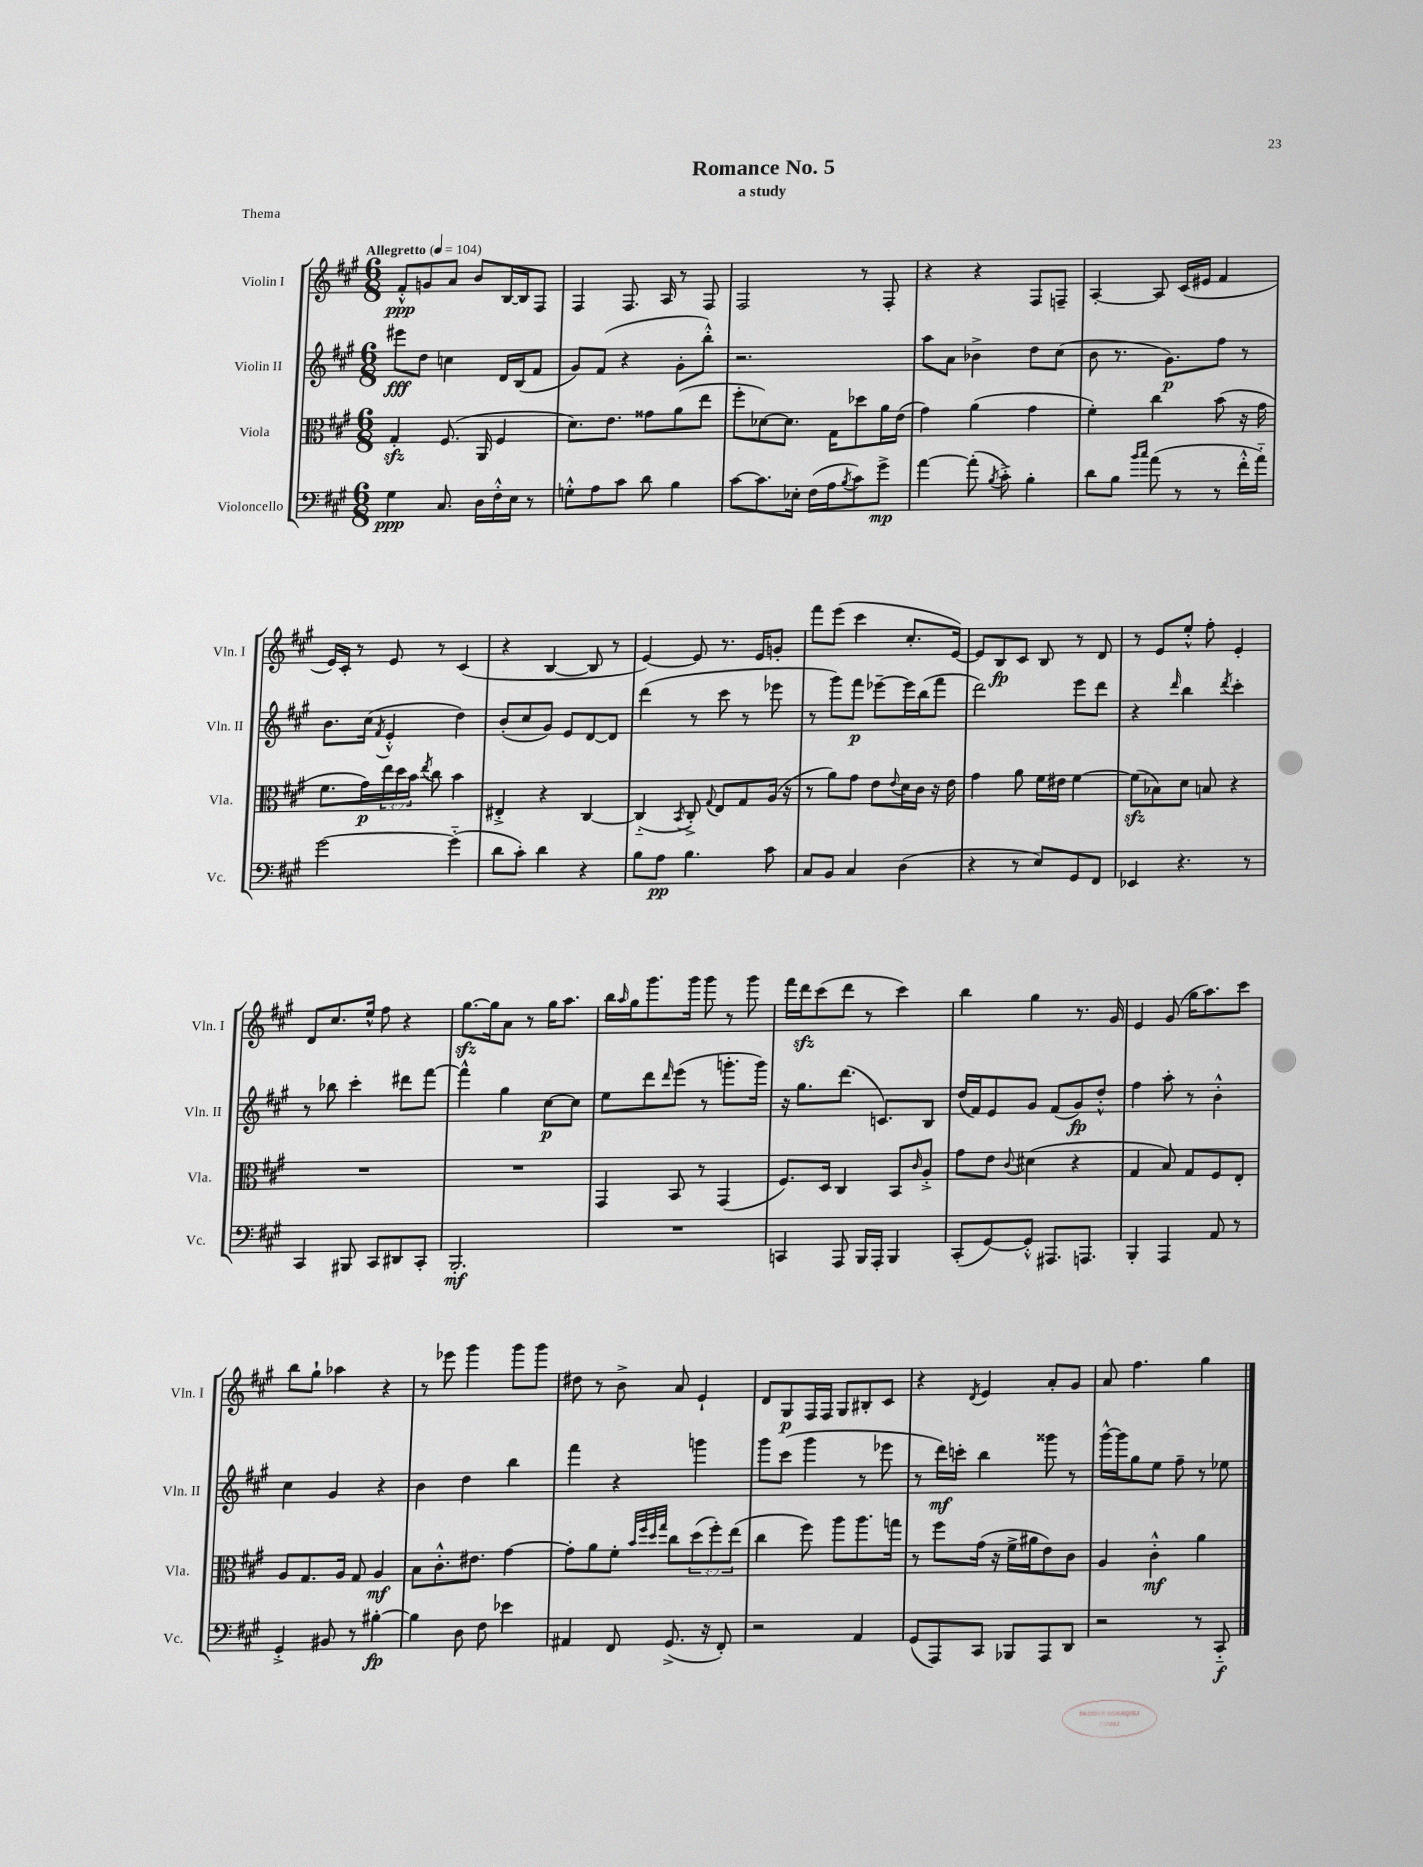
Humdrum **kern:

**kern	**dynam	**kern	**dynam	**kern	**dynam	**kern	**dynam
*part4	*part4	*part3	*part3	*part2	*part2	*part1	*part1
*staff4	*staff4	*staff3	*staff3	*staff2	*staff2	*staff1	*staff1
*I"Violoncello	*	*I"Viola	*	*I"Violin II	*	*I"Violin I	*
*I'Vc.	*	*I'Vla.	*	*I'Vln. II	*	*I'Vln. I	*
*clefF4	*	*clefC3	*	*clefG2	*	*clefG2	*
*k[f#c#g#]	*	*k[f#c#g#]	*	*k[f#c#g#]	*	*k[f#c#g#]	*
*M6/8	*	*M6/8	*	*M6/8	*	*M6/8	*
*MM104	*	*MM104	*	*MM104	*	*MM104	*
=1	=1	=1	=1	=1	=1	=1	=1
!	!	!	!	!	!	!LO:TX:a:B:t=Allegretto	!
4G#\	ppp	4G#zz'/	.	8eee#X\L	fff	8f#'^^/L	ppp
.	.	.	.	8dd\J	.	8gn/	.
8.C#/	.	(8.F#/	.	4ccn\	.	8a/J	.
.	.	.	.	.	.	8b/L	.
16D\LL	.	16AA/	.	.	.	.	.
16F#'^^\	.	4F#/	.	16d/LL	.	[16B/L	.
16E\JJ	.	.	.	(16B/J	.	16B/J]	.
8r	.	.	.	8f#/J	.	8F#/J	.
=2	=2	=2	=2	=2	=2	=2	=2
8Gn'^^\L	.	8.d\L)	.	8g#/L)	.	4F#/	.
8A\	.	.	.	(8f#/J	.	.	.
.	.	8.e\J	.	.	.	.	.
8c#\J	.	.	.	4r	.	8.F#/	.
8d\	.	8g##X\L	.	.	.	.	.
.	.	.	.	.	.	16A/	.
4B\	.	(8a\	.	8g#'\L	.	8r	.
.	.	8ee\J	.	8bb'^^\J)	.	8F#/	.
=3	=3	=3	=3	=3	=3	=3	=3
[8c#\L	.	8ff#'\L	.	2.r	.	2F#/	.
8.c#\]	.	[8d-X\)	.	.	.	.	.
.	.	8.d-\J]	.	.	.	.	.
16E-X'\Jk	.	.	.	.	.	.	.
(16F#\LL	.	.	.	.	.	.	.
16A\J	.	16G#\KL	.	.	.	.	.
8qB/	.	.	.	.	.	.	.
8c#\)	.	8dd-X\	.	.	.	8r	.
8g#^\J	mp	16a\L	.	.	.	8F#'/	.
.	.	(16e\JJ	.	.	.	.	.
=4	=4	=4	=4	=4	=4	=4	=4
[4a\	.	4g#\)	.	8aa\L	.	4r	.
.	.	.	.	8a\J	.	.	.
(8a'\]	.	(4a\	.	4b-X^\	.	4r	.
8qB/	.	.	.	.	.	.	.
8c#'^\)	.	.	.	.	.	.	.
4B'\	.	4g#\	.	8dd\L	.	8F#/L	.
.	.	.	.	(8cc#\J	.	8Fn~/J	.
=5	=5	=5	=5	=5	=5	=5	=5
8d\L	.	4f#'\)	.	8b\	.	[4A'/	.
8B\J	.	.	.	8.r	.	.	.
16qqb/LL	.	.	.	.	.	.	.
16qqcc#/JJ	.	.	.	.	.	.	.
(8a\	.	4cc#\	.	.	.	8A/]	.
.	.	.	.	8.g#\L)	p	.	.
8r	.	.	.	.	.	(16c#/LL	.
.	.	.	.	.	.	16e#X/JJ	.
8r	.	(8b\	.	8ff#\J	.	4f#/	.
16f#'^^\LL	.	16r	.	8r	.	.	.
16a\JJ)	.	16g#\	.	.	.	.	.
!!LO:LB:g=z
=6	=6	=6	=6	=6	=6	=6	=6
[2g#\	.	8.f#\L	.	8.b\L	.	16e/LL)	.
.	.	.	.	.	.	16c#'/JJ	.
.	.	.	.	.	.	8r	.
.	.	16g#\L)	p	(16cc#\Jk	.	.	.
.	.	.	.	8qf#/	.	.	.
.	.	24ee\	.	4e'^^/	.	8e/	.
.	.	24dd\	.	.	.	.	.
.	.	24b\JJ	.	.	.	.	.
.	.	8qee/	.	.	.	.	.
.	.	8cc#\	.	.	.	8r	.
(4g#\]	.	4b\	.	4dd\)	.	(4c#/	.
=7	=7	=7	=7	=7	=7	=7	=7
8d\L	.	4E#X'^/	.	(8b'/L	.	4r	.
8c#'\J)	.	.	.	8cc#/	.	.	.
4d\	.	4r	.	8g#/J)	.	[4B/	.
.	.	.	.	8e/L	.	.	.
4r	.	[4C#/	.	[8d/	.	8B/]	.
.	.	.	.	8d/J]	.	8r	.
=8	=8	=8	=8	=8	=8	=8	=8
8B\L	.	(4C#/]	.	(4ddd\	.	[4e/)	.
8A\J	pp	.	.	.	.	.	.
.	.	8qBB/	.	.	.	.	.
4.B\	.	8C#'^/)	.	8r	.	8e/]	.
.	.	8qqG#/	.	.	.	.	.
.	.	8E/L	.	8ccc#\	.	8.r	.
.	.	8G#/	.	8r	.	.	.
.	.	.	.	.	.	16e/KL	.
8c#\	.	(16A/Jk	.	8eee-X\	.	8gn'/J	.
.	.	16r	.	.	.	.	.
=9	=9	=9	=9	=9	=9	=9	=9
8C#/L	.	8r	.	8r	.	8fff#\L	.
8BB/J	.	8a\L)	.	8ggg#\L)	.	(8eee\J	.
4C#/	.	8g#\J	.	8fff#\J	p	4ccc#\	.
.	.	8e\L	.	[8eee-X~\L	.	.	.
.	.	8qqe/	.	.	.	.	.
(4D\	.	16d\L	.	16eee-\L]	.	8.cc#'/L	.
.	.	16c#\JJ	.	(16bb\J	.	.	.
.	.	16r	.	8fff#\J	.	.	.
.	.	16e\	.	.	.	[16e/Jk)	.
=10	=10	=10	=10	=10	=10	=10	=10
4r	.	4g#\	.	2ddd\)	.	8e/L]	.
.	.	.	.	.	.	8B/	fp
8r	.	8a\	.	.	.	8c#/J	.
8E/L)	.	16f#\LL	.	.	.	8B/	.
.	.	16e#X\JJ	.	.	.	.	.
8GG#/	.	[4f#\	.	8eee\L	.	8r	.
8FF#/J	.	.	.	8ddd\J	.	8d/	.
=11	=11	=11	=11	=11	=11	=11	=11
4EE-X/	.	(8f#zz\L]	.	4r	.	8r	.
.	.	8B-X\)	.	.	.	8e/L	.
.	.	.	.	16qqddd/	.	.	.
4.r	.	8d\J	.	4bb\	.	8ee'^^/J	.
.	.	8Bn/	.	.	.	8ff#'\	.
.	.	.	.	8qddd/	.	.	.
.	.	4r	.	4ccc#'\	.	4e'/	.
8r	.	.	.	.	.	.	.
!!LO:LB:g=z
=12	=12	=12	=12	=12	=12	=12	=12
4CC#/	.	2.r	.	8r	.	8d/L	.
.	.	.	.	8bb-X\	.	8.cc#/	.
8BBB#X/	.	.	.	4ccc#'\	.	.	.
.	.	.	.	.	.	16ee^^/Jk	.
8CC#/L	.	.	.	.	.	8ff#\	.
8DD#X/	.	.	.	8ddd#X\L	.	4r	.
8CC#'/J	.	.	.	[8fff#\J	.	.	.
=13	=13	=13	=13	=13	=13	=13	=13
2.BBB'/	mf	2.r	.	4fff#^^\]	.	[8.gg#zz\L	.
.	.	.	.	.	.	16gg#\k]	.
.	.	.	.	4gg#\	.	8a\J	.
.	.	.	.	.	.	8r	.
.	.	.	.	[8cc#\L	p	16gg#\KL	.
.	.	.	.	.	.	8.aa\J	.
.	.	.	.	8cc#\J]	.	.	.
=14	=14	=14	=14	=14	=14	=14	=14
2.r	.	4GG#/	.	8ee\L	.	16bb\LL	.
.	.	.	.	.	.	16qqaa/	.
.	.	.	.	.	.	16gg#\J	.
.	.	.	.	8ddd\	.	8.ggg#\	.
.	.	.	.	16qqddd/	.	.	.
.	.	8BB/	.	(8eee\J	.	.	.
.	.	.	.	.	.	16ggg#\Jk	.
.	.	8r	.	8r	.	8ggg#\	.
.	.	(4GG#/	.	8.gggn'\L	.	8r	.
.	.	.	.	.	.	8ggg#\	.
.	.	.	.	16ggg\Jk)	.	.	.
=15	=15	=15	=15	=15	=15	=15	=15
4CCn/	.	8.F#/L)	.	16r	.	16fff#\LL	.
.	.	.	.	8.gg#\L	.	16dddzz\J	.
.	.	.	.	.	.	(8ccc#\	.
.	.	16D/Jk	.	.	.	.	.
8AAA/	.	4C#/	.	(8.ddd\J	.	8ddd\J	.
16BBB/LL	.	.	.	.	.	8r	.
16AAA'/JJ	.	.	.	8.cn/L)	.	.	.
4BBB/	.	8BB/L	.	.	.	4ccc#\)	.
.	.	16qqc#/	.	.	.	.	.
.	.	8A'^/J	.	8B/J	.	.	.
=16	=16	=16	=16	=16	=16	=16	=16
(8CC#'/L	.	8g#\L	.	(16dd/LL	.	4bb\	.
.	.	.	.	16f#/J)	.	.	.
[8GG#/)	.	8e\J	.	8e/	.	.	.
.	.	8qqc#/	.	.	.	.	.
8GG#'^^/J]	.	(4d#X\	.	8g#/J	.	4gg#\	.
8.AAA#X/L	.	.	.	(8f#/L	.	.	.
.	.	4r	.	8g#/)	fp	8.r	.
8.AAAn/J	.	.	.	.	.	.	.
.	.	.	.	8dd'^^/J	.	.	.
.	.	.	.	.	.	16g#/	.
=17	=17	=17	=17	=17	=17	=17	=17
4BBB'/	.	4G#/	.	4ff#\	.	4e/	.
4AAA/	.	8B/)	.	8aa'\	.	(8g#/	.
.	.	8G#/L	.	8r	.	16gg#\KL	.
.	.	.	.	.	.	8.aa\)	.
8AA/	.	8F#/	.	4b'^^\	.	.	.
8r	.	8E'/J	.	.	.	8ccc#\J	.
!!LO:LB:g=z
=18	=18	=18	=18	=18	=18	=18	=18
4GG#'^/	.	8A/L	.	4cc#\	.	8bb\L	.
.	.	8.G#/	.	.	.	8gg#`\J	.
8BB#X/	.	.	.	4g#/	.	4aa-X\	.
.	.	16A/Jk	.	.	.	.	.
8r	.	8G#/	.	.	.	.	.
[4B#X'\	fp	4A/	mf	4r	.	4r	.
=19	=19	=19	=19	=19	=19	=19	=19
4B#\]	.	8B\L	.	4b\	.	8r	.
.	.	8.c#'^^\	.	.	.	8eee-X\	.
8D\	.	.	.	4dd\	.	4ggg#\	.
.	.	8.e#X\J	.	.	.	.	.
8F#\	.	.	.	.	.	.	.
4e-X\	.	[4g#\	.	4bb\	.	8ggg#\L	.
.	.	.	.	.	.	8ggg#\J	.
=20	=20	=20	=20	=20	=20	=20	=20
4AA#X/	.	8g#'\L]	.	4fff#\	.	8dd#X\	.
.	.	8a\	.	.	.	8r	.
8FF#/	.	8f#'\J	.	4r	.	8b^\	.
.	.	32qqb/LLL	.	.	.	.	.
.	.	32qqff#/	.	.	.	.	.
.	.	32qqdd/	.	.	.	.	.
.	.	32qqgg#/JJJ	.	.	.	.	.
(8.GG#^/	.	8cc#\L	.	.	.	8a/	.
.	.	(12dd\	.	4gggn\	.	4e`/	.
16r	.	.	.	.	.	.	.
.	.	12ff#'\)	.	.	.	.	.
8FF#'/)	.	.	.	.	.	.	.
.	.	(12ee\J	.	.	.	.	.
=21	=21	=21	=21	=21	=21	=21	=21
2r	.	4cc#\	.	8ggg#\L	.	8d/L	.
.	.	.	.	(8ccc#\J	.	8G#/	p
.	.	8ff#\)	.	4ggg#\	.	16F#/L	.
.	.	.	.	.	.	16F#/JJ	.
.	.	8aa\L	.	.	.	8G#/L	.
4AA/	.	8.aa\	.	8r	.	8B#X'/	.
.	.	.	.	8eee-X\	.	8c#/J	.
.	.	16ggn\Jk	.	.	.	.	.
=22	=22	=22	=22	=22	=22	=22	=22
(8GG#/L	.	8r	.	8r	.	4r	.
8AAA/)	.	8ff#\L	.	16ddd\LL)	mf	.	.
.	.	.	.	16cccn'\JJ	.	.	.
.	.	.	.	.	.	8qd/	.
8CC#/J	.	(16g#\Jk	.	4bb\	.	4e/	.
.	.	16r	.	.	.	.	.
8BBB-X/L	.	16f#^\LL	.	.	.	.	.
.	.	16a#X\J	.	.	.	.	.
8AAA/	.	8e\)	.	8ggg##X\	.	8a'/L	.
8DD/J	.	8c#\J	.	8r	.	8g#/J	.
=23	=23	=23	=23	=23	=23	=23	=23
2r	.	4A/	.	[16ggg#^^\LL	.	8a/	.
.	.	.	.	16ggg#\J]	.	.	.
.	.	.	.	8gg#\	.	4.ff#\	.
.	.	4c#'^^\	mf	8ee\J	.	.	.
.	.	.	.	8ff#~\	.	.	.
8r	.	4a\	.	8r	.	4gg#\	.
8CC#/	f	.	.	8ee-X\	.	.	.
==	==	==	==	==	==	==	==
*-	*-	*-	*-	*-	*-	*-	*-
